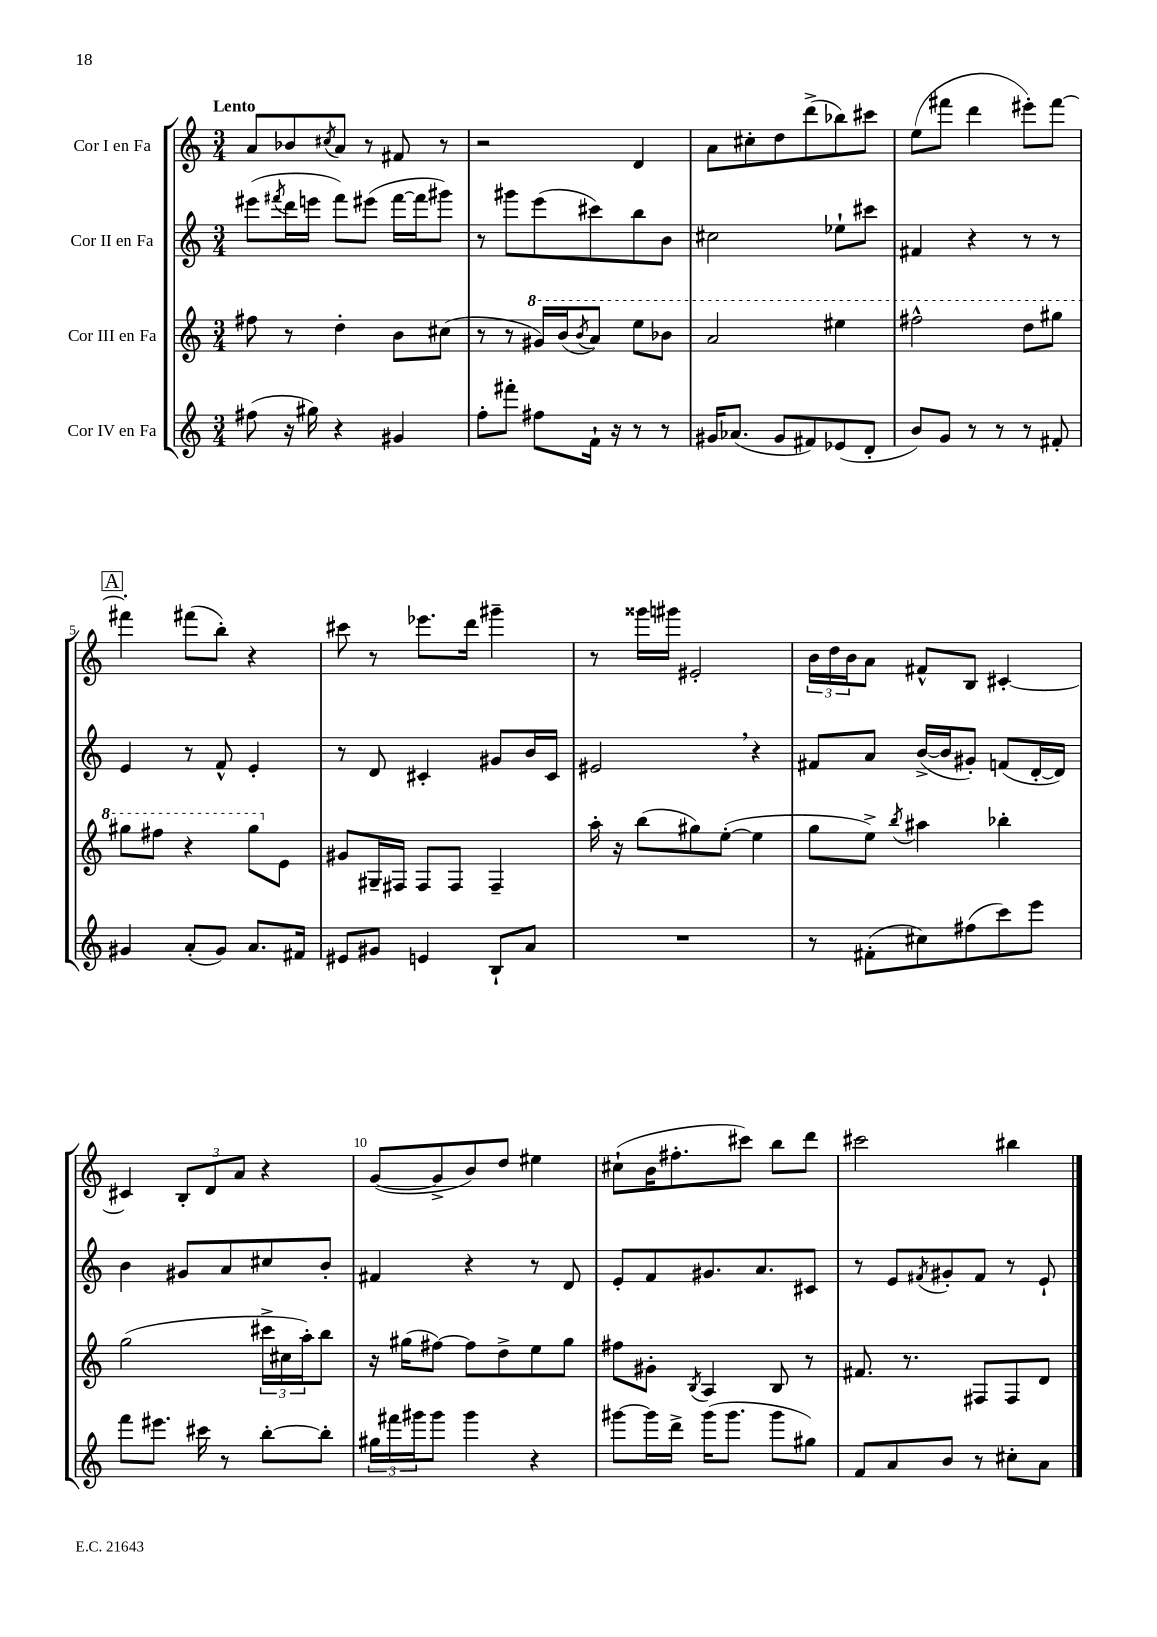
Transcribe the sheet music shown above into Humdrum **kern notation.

**kern	**kern	**kern	**kern
*staff4	*staff3	*staff2	*staff1
*clefG2	*clefG2	*clefG2	*clefG2
*k[]	*k[]	*k[]	*k[]
*M3/4	*M3/4	*M3/4	*M3/4
(8ff#	8ff#	(8eee#	8a
.	.	8qfff#	.
16r	8r	16ddd	8b-
16gg#)	.	16eee	.
.	.	.	8qcc#
4r	4dd'	8fff#)	8a
.	.	(8eee#	8r
4g#	8b	[16fff#	8f#
.	.	16fff#]	.
.	(8cc#	8ggg#)	8r
=	=	=	=
8ff'	8r	8r	2r
8fff#'	8r	8ggg#	.
8ff#	16gg#)	(8eee	.
.	(16bb	.	.
.	8qbb	.	.
16f`	8aa)	8ccc#)	.
16r	.	.	.
8r	8eee	8bb	4d
8r	8bb-	8b	.
=	=	=	=
16g#	2aa	2cc#	8a
(8.a-	.	.	.
.	.	.	8cc#'
8g#	.	.	8dd
8f#)	.	.	(8ddd^
(8e-	4eee#	8ee-`	8bb-)
8d'	.	8ccc#	8ccc#
=	=	=	=
8b)	2fff#^^	4f#	(8ee
8g	.	.	8fff#
8r	.	4r	4ddd
8r	.	.	.
8r	8ddd	8r	8eee#')
8f#'	8ggg#	8r	[8fff#
=	=	=	=
4g#	8ggg#	4e	4fff#']
.	8fff#	.	.
(8a'	4r	8r	(8fff#
8g#)	.	8f^^	8bb')
8.a	8ggg#	4e'	4r
.	8e	.	.
16f#	.	.	.
=	=	=	=
8e#	8g#	8r	8ccc#
8g#	16G#~	8d	8r
.	16F#	.	.
4e	8F#	4c#'	8.eee-
.	8F#	.	.
.	.	.	16ddd
8B`	4F#~	8g#	4ggg#~
8a	.	16b	.
.	.	16c#	.
=	=	=	=
2.r	16aa'	2e#	8r
.	16r	.	.
.	(8bb	.	16ggg##
.	.	.	16ggg#
.	8gg#)	.	2e#'
.	([8ee'	.	.
.	4ee]	4r	.
=	=	=	=
8r	8gg	8f#	24b
.	.	.	24dd
.	.	.	24b
(8f#'	8ee^)	8a	8a
.	8qbb	.	.
8cc#)	4aa#	([16b^	8f#^^
.	.	16b]	.
(8ff#	.	8g#')	8B
8ccc)	4bb-'	(8f	[4c#'
8eee	.	[16d'	.
.	.	16d])	.
=	=	=	=
8fff	(2gg	4b	4c#]
8.eee#	.	.	.
.	.	8g#	12B'
16ccc#	.	.	.
.	.	.	12d
8r	.	8a	.
.	.	.	12a
[8bb'	24ccc#^	8cc#	4r
.	24cc#	.	.
.	24aa')	.	.
8bb']	8bb	8b'	.
=	=	=	=
24gg#	16r	4f#	([8g
24fff#	.	.	.
.	(16gg#	.	.
24ggg#	.	.	.
8ggg#	[8ff#)	.	8g^]
4ggg#	8ff#]	4r	8b)
.	8dd^	.	8dd
4r	8ee	8r	4ee#
.	8gg#	8d	.
=	=	=	=
[8ggg#	8ff#	8e'	(8cc#`
16ggg#]	8g#'	8f	16b
16ddd^	.	.	8.ff#'
.	8qB	.	.
(16ggg#	4A	8.g#	.
8.ggg#	.	.	.
.	.	.	8ccc#)
.	.	8.a	.
8ggg#	8B	.	8bb
8gg#)	8r	8c#	8ddd
=	=	=	=
8f	8.f#	8r	2ccc#
8a	.	8e	.
.	8.r	.	.
.	.	8qf#	.
8b	.	8g#'	.
8r	8F#	8f#	.
8cc#'	8F#	8r	4bb#
8a	8d	8e`	.
==	==	==	==
*-	*-	*-	*-
